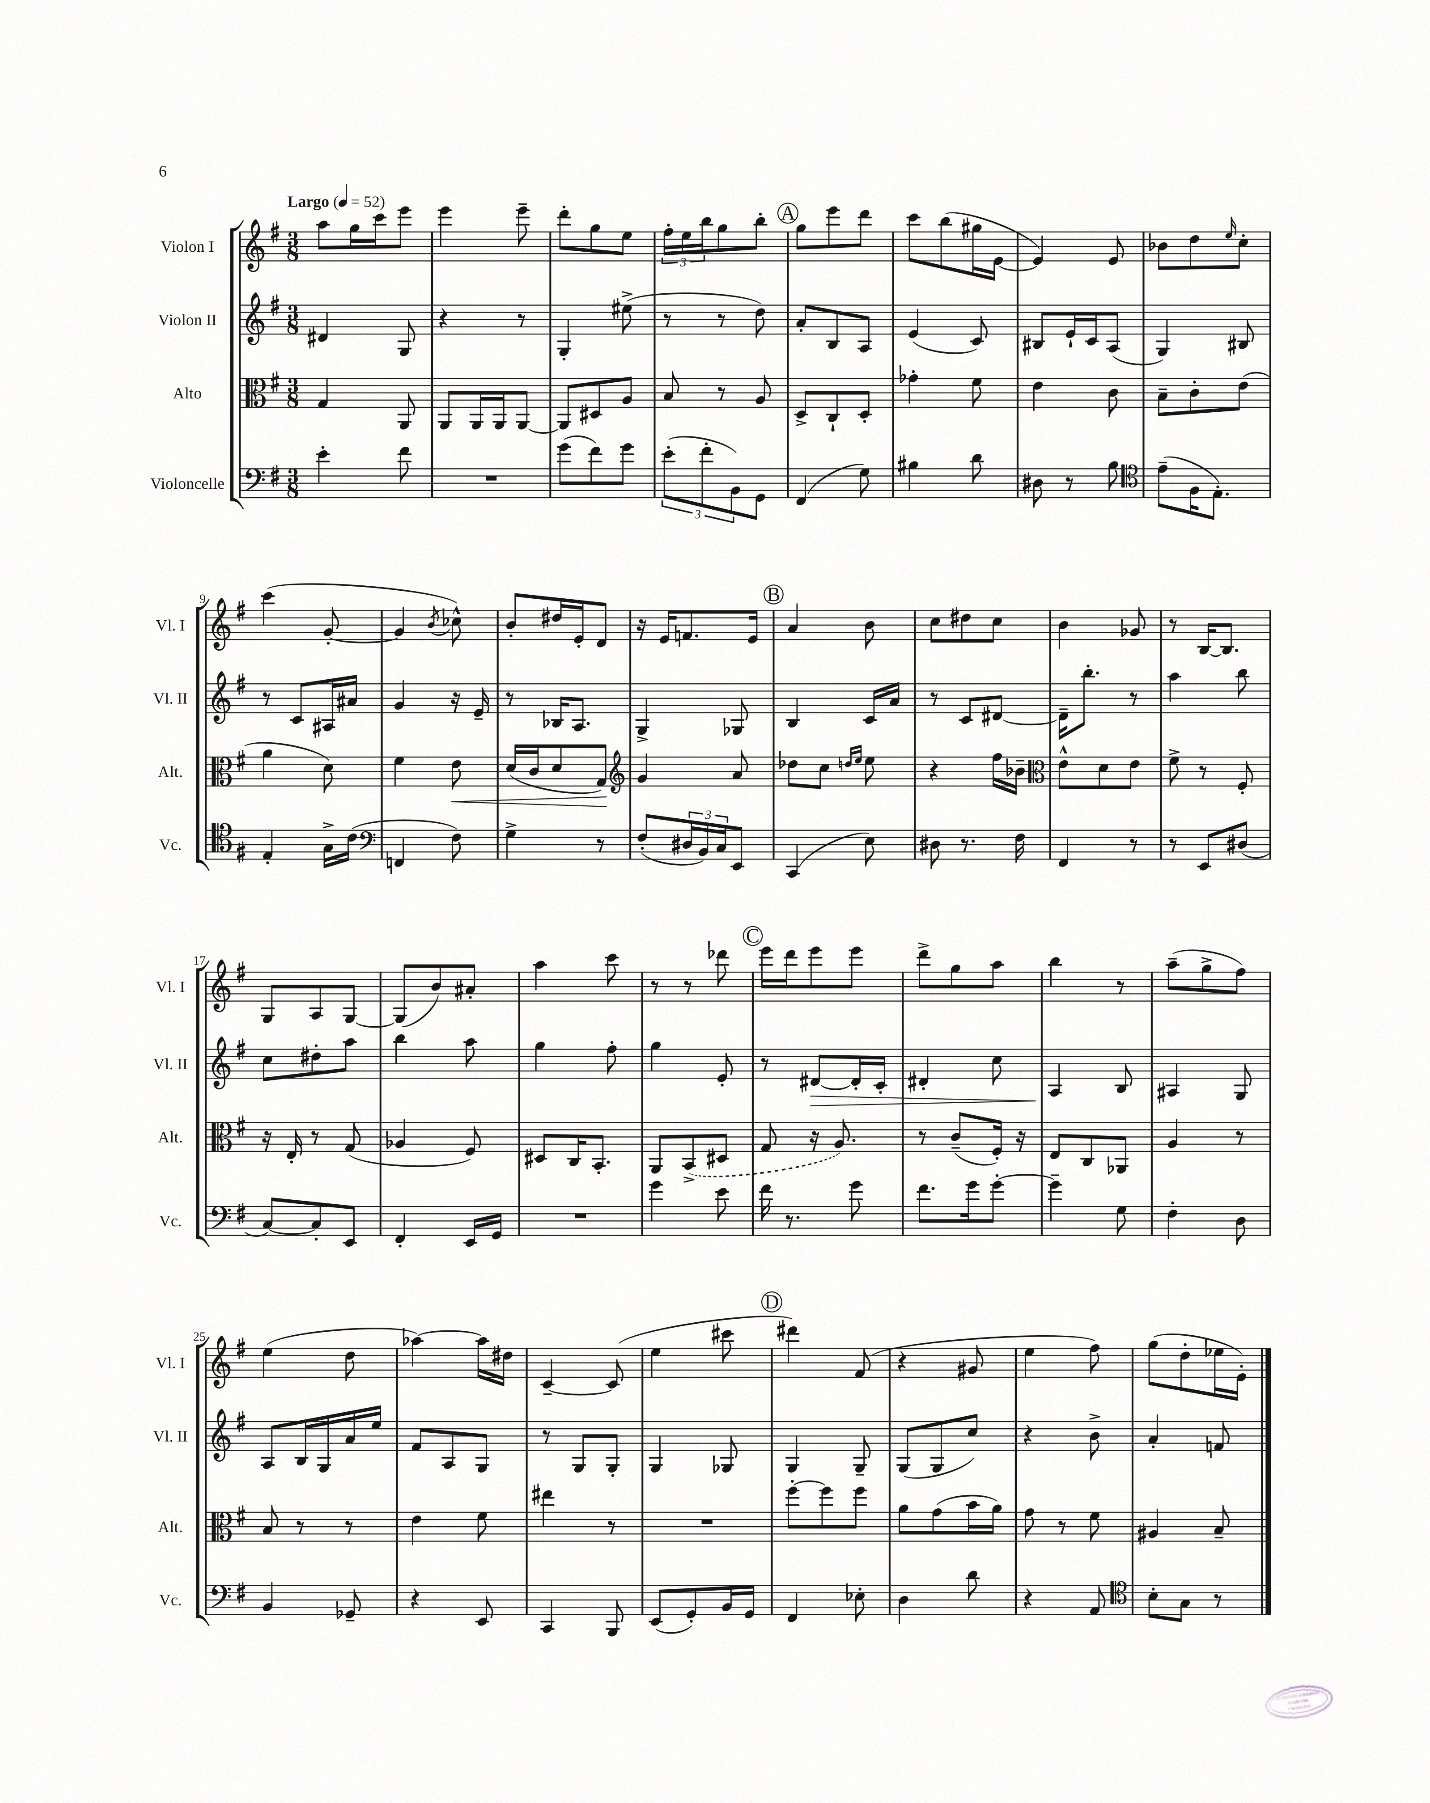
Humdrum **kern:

**kern	**kern	**kern	**kern
*staff4	*staff3	*staff2	*staff1
*clefF4	*clefC3	*clefG2	*clefG2
*k[f#]	*k[f#]	*k[f#]	*k[f#]
*M3/8	*M3/8	*M3/8	*M3/8
*MM52	*MM52	*MM52	*MM52
4e'\	4G/	4d#/	8aa\L
.	.	.	16gg\L
.	.	.	16ccc\J
8f#\	8AA/	8G/	8eee\J
=	=	=	=
4.r	8AA/L	4r	4eee\
.	16AA/L	.	.
.	16AA/J	.	.
.	[8AA/J	8r	8eee~\
=	=	=	=
(8g\L	8AA/]L	4G'/	8ddd'\L
8f#\)	8D#/	.	8gg\
8g\J	8A/J	(8ee#^\	8ee\J
=	=	=	=
(12e'\L	8B/	8r	24ff#'\LL
.	.	.	24ee\
12f#'\	.	.	24bb\J
.	8r	8r	8gg\
12BB\)	.	.	.
8GG\J	8A/	8dd\)	8bb'\J
=	=	=	=
(4FF#/	8D^/L	8a'/L	8gg\L
.	8C`/	8B/	8eee\
8G\)	8D'/J	8A/J	8ddd\J
=	=	=	=
4B#\	4g-'\	(4e/	8ccc\L
.	.	.	(8bb\
8d\	8f#\	8c/)	16gg#\L
.	.	.	[16e\JJ
=	=	=	=
8D#\	4e\	8B#/L	4e/])
8r	.	16e`/L	.
.	.	16c/J	.
8B\	8c\	(8A/J	8e/
=	=	=	=
*clefC4	*	*	*
(8e~\L	8B~\L	4G/)	8b-\L
16F#\K	8c'\	.	8dd\
8.E'\J)	.	.	.
.	.	.	16qqee/
.	(8e\J	8B#/	8cc'\J
=	=	=	=
4E'/	4a\	8r	(4ccc\
.	.	8c/L	.
16G^\LL	8d\)	16A#/L	[8g'/
(16c\JJ	.	16a#/JJ	.
=	=	=	=
*clefF4	*	*	*
4FF/	4f#\	4g/	4g/]
.	.	.	8qb/
8F#\)	8e\	16r	8cc-^^\)
.	.	16e~/	.
=	=	=	=
4G^\	(16d/LL	8r	8b'/L
.	16c/J	.	.
.	8d/	16B-/LK	16dd#/L
.	.	8.A/J	16e'/J
8r	8G/J)	.	8d/J
=	=	=	=
*	*clefG2	*	*
(8F#'/L	4g/	4G^/	16r
.	.	.	16e/LK
24D#/L	.	.	8.f/
24BB/)	.	.	.
24C/J	.	.	.
8EE/J	8a/	8G-/	.
.	.	.	16e/Jk
=	=	=	=
(4CC/	8dd-\L	4B/	4a/
.	8cc\J	.	.
.	16qqdd/LL	.	.
.	16qqee/JJ	.	.
8E\)	8ee\	16c/LL	8b\
.	.	16a/JJ	.
=	=	=	=
8D#\	4r	8r	8cc\L
8.r	.	8c/L	8dd#\
.	16ff#\LL	[8d#/J	8cc\J
16F#\	16b-~\JJ	.	.
=	=	=	=
*	*clefC3	*	*
4FF#/	8e^^\L	16d#~\]LK	4b\
.	.	8.bb'\J	.
.	8d\	.	.
8r	8e\J	8r	8g-/
=	=	=	=
8r	8f#^\	4aa\	8r
8EE/L	8r	.	[16B/LK
.	.	.	8.B/]J
(8D#/J	8F#'/	8bb\	.
=	=	=	=
[8C/L)	16r	8cc\L	8G/L
.	16E'/	.	.
8C'/]	8r	8dd#'\	8A/
8EE/J	(8G/	8aa\J	[8G/J
=	=	=	=
4FF#'/	4A-/	4bb\	(8G/]L
.	.	.	8b/)
16EE/LL	8F#/)	8aa\	8a#'/J
16GG/JJ	.	.	.
=	=	=	=
4.r	8D#/L	4gg\	4aa\
.	16C/K	.	.
.	8.BB'/J	.	.
.	.	8ff#'\	8ccc\
=	=	=	=
4g\	8AA/L	4gg\	8r
.	(8BB^/	.	8r
8e\	8D#/J	8e'/	8ddd-\
=	=	=	=
16f#\	8G/	8r	16eee\LL
8.r	.	.	16ddd\J
.	16r	[8d#/L	8eee\
.	8.A/)	.	.
8g\	.	16d#'/]L	8eee\J
.	.	16c'/JJ	.
=	=	=	=
8.f#\L	8r	4d#'/	8ddd^\L
.	(8c~/L	.	8gg\
16g\k	.	.	.
[8g'\J	16F#'/Jk)	8cc\	8aa\J
.	16r	.	.
=	=	=	=
4g~\]	8E/L	4A/	4bb\
.	8C/	.	.
8G\	8AA-/J	8B/	8r
=	=	=	=
4F#'\	4A/	4A#/	(8aa~\L
.	.	.	8gg^\
8D\	8r	8G/	8ff#\J)
=	=	=	=
4BB/	8B/	8A/L	(4ee\
.	8r	16B/L	.
.	.	16G/	.
8GG-~/	8r	16a/	8dd\
.	.	16ee/JJ	.
=	=	=	=
4r	4e\	8f#/L	[4aa-\)
.	.	8A/	.
8EE/	8f#\	8G/J	16aa-\]LL
.	.	.	16dd#\JJ
=	=	=	=
4CC/	4ee#\	8r	[4c~/
.	.	8G/L	.
8BBB/	8r	8G'/J	(8c/]
=	=	=	=
(8EE/L	4.r	4G/	4ee\
8GG'/)	.	.	.
16BB/L	.	8G-/	8ccc#\
16GG/JJ	.	.	.
=	=	=	=
4FF#/	[8ff#'\L	4G/	4ddd#\)
.	8ff#\]	.	.
8E-'\	8ff#\J	8G~/	(8f#/
=	=	=	=
4D\	8a\L	(8G/L	4r
.	(8g\	8G/	.
8d\	16b\L	8cc/J)	8g#/
.	16a\JJ)	.	.
=	=	=	=
4r	8g\	4r	4ee\
.	8r	.	.
8AA/	8f#\	8b^\	8ff#\)
=	=	=	=
*clefC4	*	*	*
8B'\L	4A#/	4a'/	(8gg\L
8G\J	.	.	8dd'\
8r	8B~/	8f/	16ee-\L
.	.	.	16e'\JJ)
==	==	==	==
*-	*-	*-	*-
